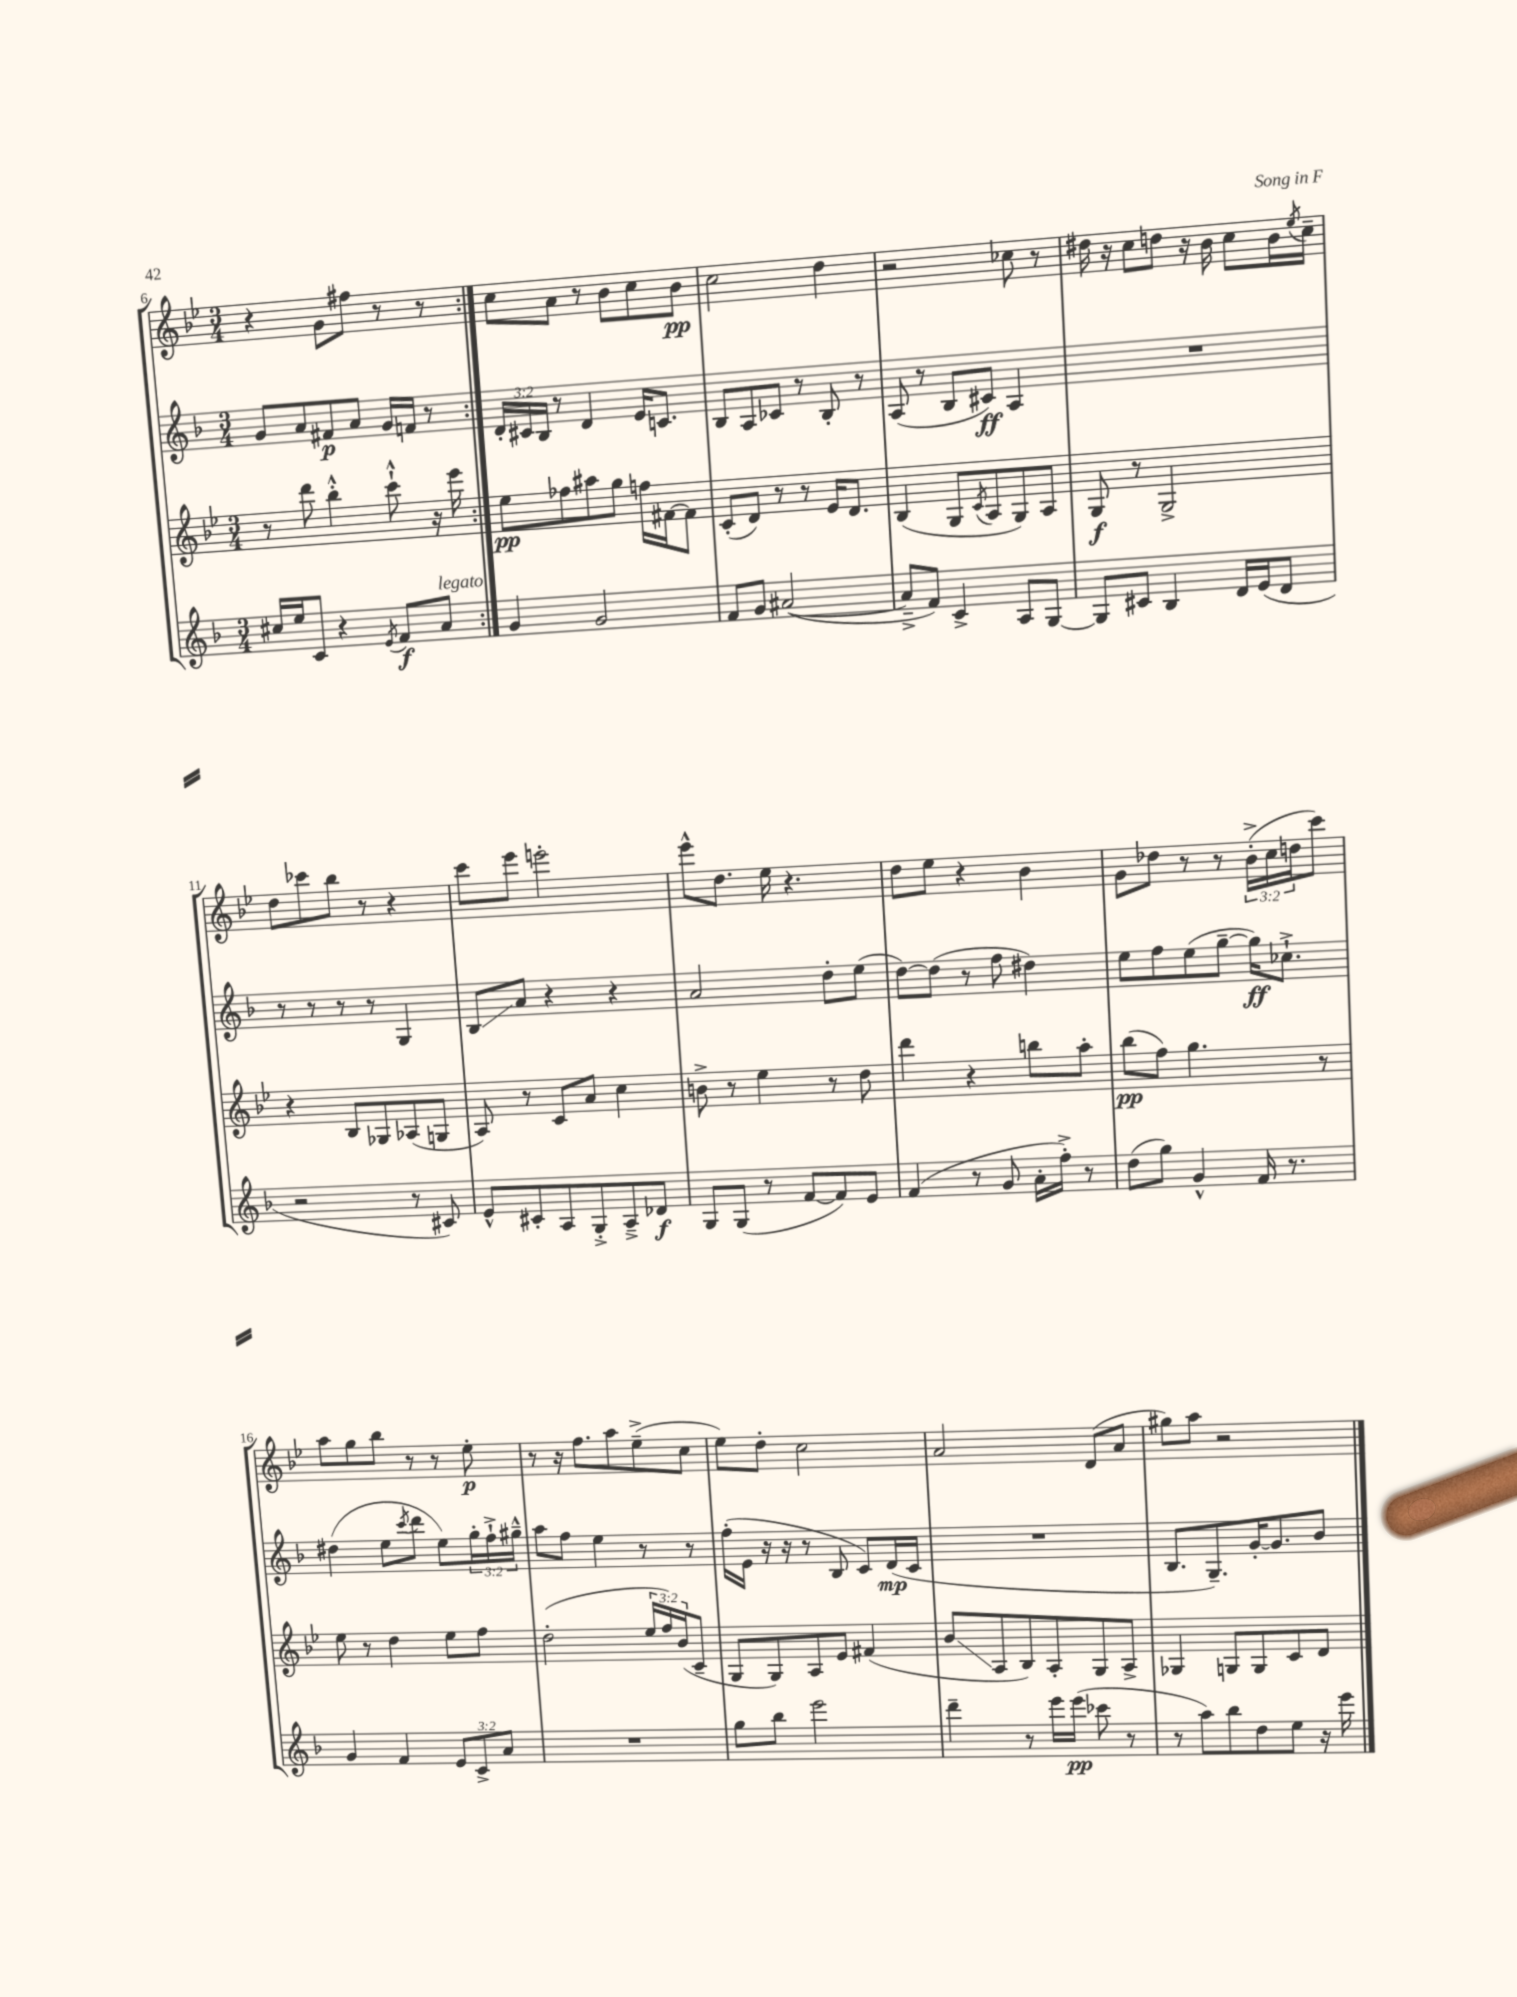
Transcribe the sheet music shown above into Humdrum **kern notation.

**kern	**kern	**kern	**kern
*staff4	*staff3	*staff2	*staff1
*clefG2	*clefG2	*clefG2	*clefG2
*k[b-]	*k[b-e-]	*k[b-]	*k[b-e-]
*M3/4	*M3/4	*M3/4	*M3/4
16cc#	8r	8g	4r
16ee	.	.	.
8c	8ddd	8a	.
4r	4bb-'^^	8f#	8g
.	.	8a	8ff#
8qe	.	.	.
8f	8ccc`^^	16g	8r
.	.	16f	.
8a	16r	8r	8r
.	16eee-	.	.
=:|!	=:|!	=:|!	=:|!
4g	8ee-	24d'	8cc
.	.	24c#	.
.	.	24B-	.
.	8ff-	8r	8a
2g	8aa#	4d	8r
.	8gg	.	8b-
.	16ff	16e	8cc
.	[16f#	8.c	.
.	8f#]	.	8b-
=	=	=	=
8f	(8c'	8B-	2cc
8g	8d)	8A	.
([2a#	8r	8c-	.
.	8r	8r	.
.	16e-	8B-'	4dd
.	8.d	.	.
.	.	8r	.
=	=	=	=
8a#~^]	(4B-	(8A	2r
8f)	.	8r	.
4c^	8G	8B-	.
.	8qc	.	.
.	8A	8c#)	.
8A	8G)	4A	8cc-
[8G	8A	.	8r
=	=	=	=
8G]	8G	2.r	16dd#
.	.	.	16r
8c#	8r	.	8cc
4B-	2G^	.	8dd
.	.	.	16r
.	.	.	16b-
16d	.	.	8cc
(16e	.	.	.
8d	.	.	16b-
.	.	.	8qee-
.	.	.	16cc~
=	=	=	=
2r	4r	8r	8dd
.	.	8r	8ccc-
.	8B-	8r	8bb-
.	8G-	8r	8r
8r	(8A-	4G	4r
8c#)	8G	.	.
=	=	=	=
8e^^	8A)	8B-	8ccc
8c#'	8r	8a	8eee-
8A	8c	4r	2eee'
8G'^	8a	.	.
8A~^	4cc	4r	.
8d-	.	.	.
=	=	=	=
8G	8b^	2a	8eee-^^
(8G	8r	.	8.dd
8r	4ee-	.	.
.	.	.	16ee-
[8f	.	.	4.r
8f])	8r	8dd'	.
8e	8dd	(8ee	.
=	=	=	=
(4f	4ddd	[8dd)	8dd
.	.	(8dd]	8ee-
8r	4r	8r	4r
8g	.	8ff	.
16a'	8bb	4dd#)	4b-
16ff'^)	.	.	.
8r	8aa'	.	.
=	=	=	=
(8dd	(8bb-	8ee	8g
8gg)	8ff)	8ff	8dd-
4g^^	4.gg	(8ee	8r
.	.	[8gg~	8r
16f	.	16gg])	(24b-'^
.	.	.	24cc
8.r	.	8.cc-`^	.
.	.	.	24dd
.	8r	.	8ccc)
=	=	=	=
4g	8ee-	(4dd#	8aa
.	8r	.	8gg
4f	4dd	8ee	8bb-
.	.	8qccc	.
.	.	8ddd	8r
12e	8ee-	8ee)	8r
12c^	.	.	.
.	8ff	24gg'	8ee-'
12a	.	24ff`^	.
.	.	24gg#~^^	.
=	=	=	=
2.r	(2dd'	8aa	8r
.	.	8ff	16r
.	.	.	8.ff
.	.	4ee	.
.	.	.	8aa
.	24ee-	8r	(8ee-~^
.	24ff)	.	.
.	(24b-	.	.
.	8c~	8r	8cc
=	=	=	=
8gg	8G	(16ff'	8ee-)
.	.	16e	.
8bb-	8G)	16r	8dd'
.	.	16r	.
2eee	8A	8r	2cc
.	8e-	8B-	.
.	(4f#	8c)	.
.	.	(16d	.
.	.	16c	.
=	=	=	=
4ddd~	8b-	2.r	2a
.	8A	.	.
8r	8B-)	.	.
16eee	8A'	.	.
(16eee	.	.	.
8ccc-	8G	.	(8d
8r	8A^	.	8a
=	=	=	=
8r	4G-	8.B-	8gg#)
8aa)	.	.	8aa
.	.	8.G~)	.
8bb-	8G	.	2r
8dd	8G	[16g'	.
.	.	8.g]	.
8ee	8c	.	.
16r	8d	8b-	.
16eee	.	.	.
==	==	==	==
*-	*-	*-	*-
